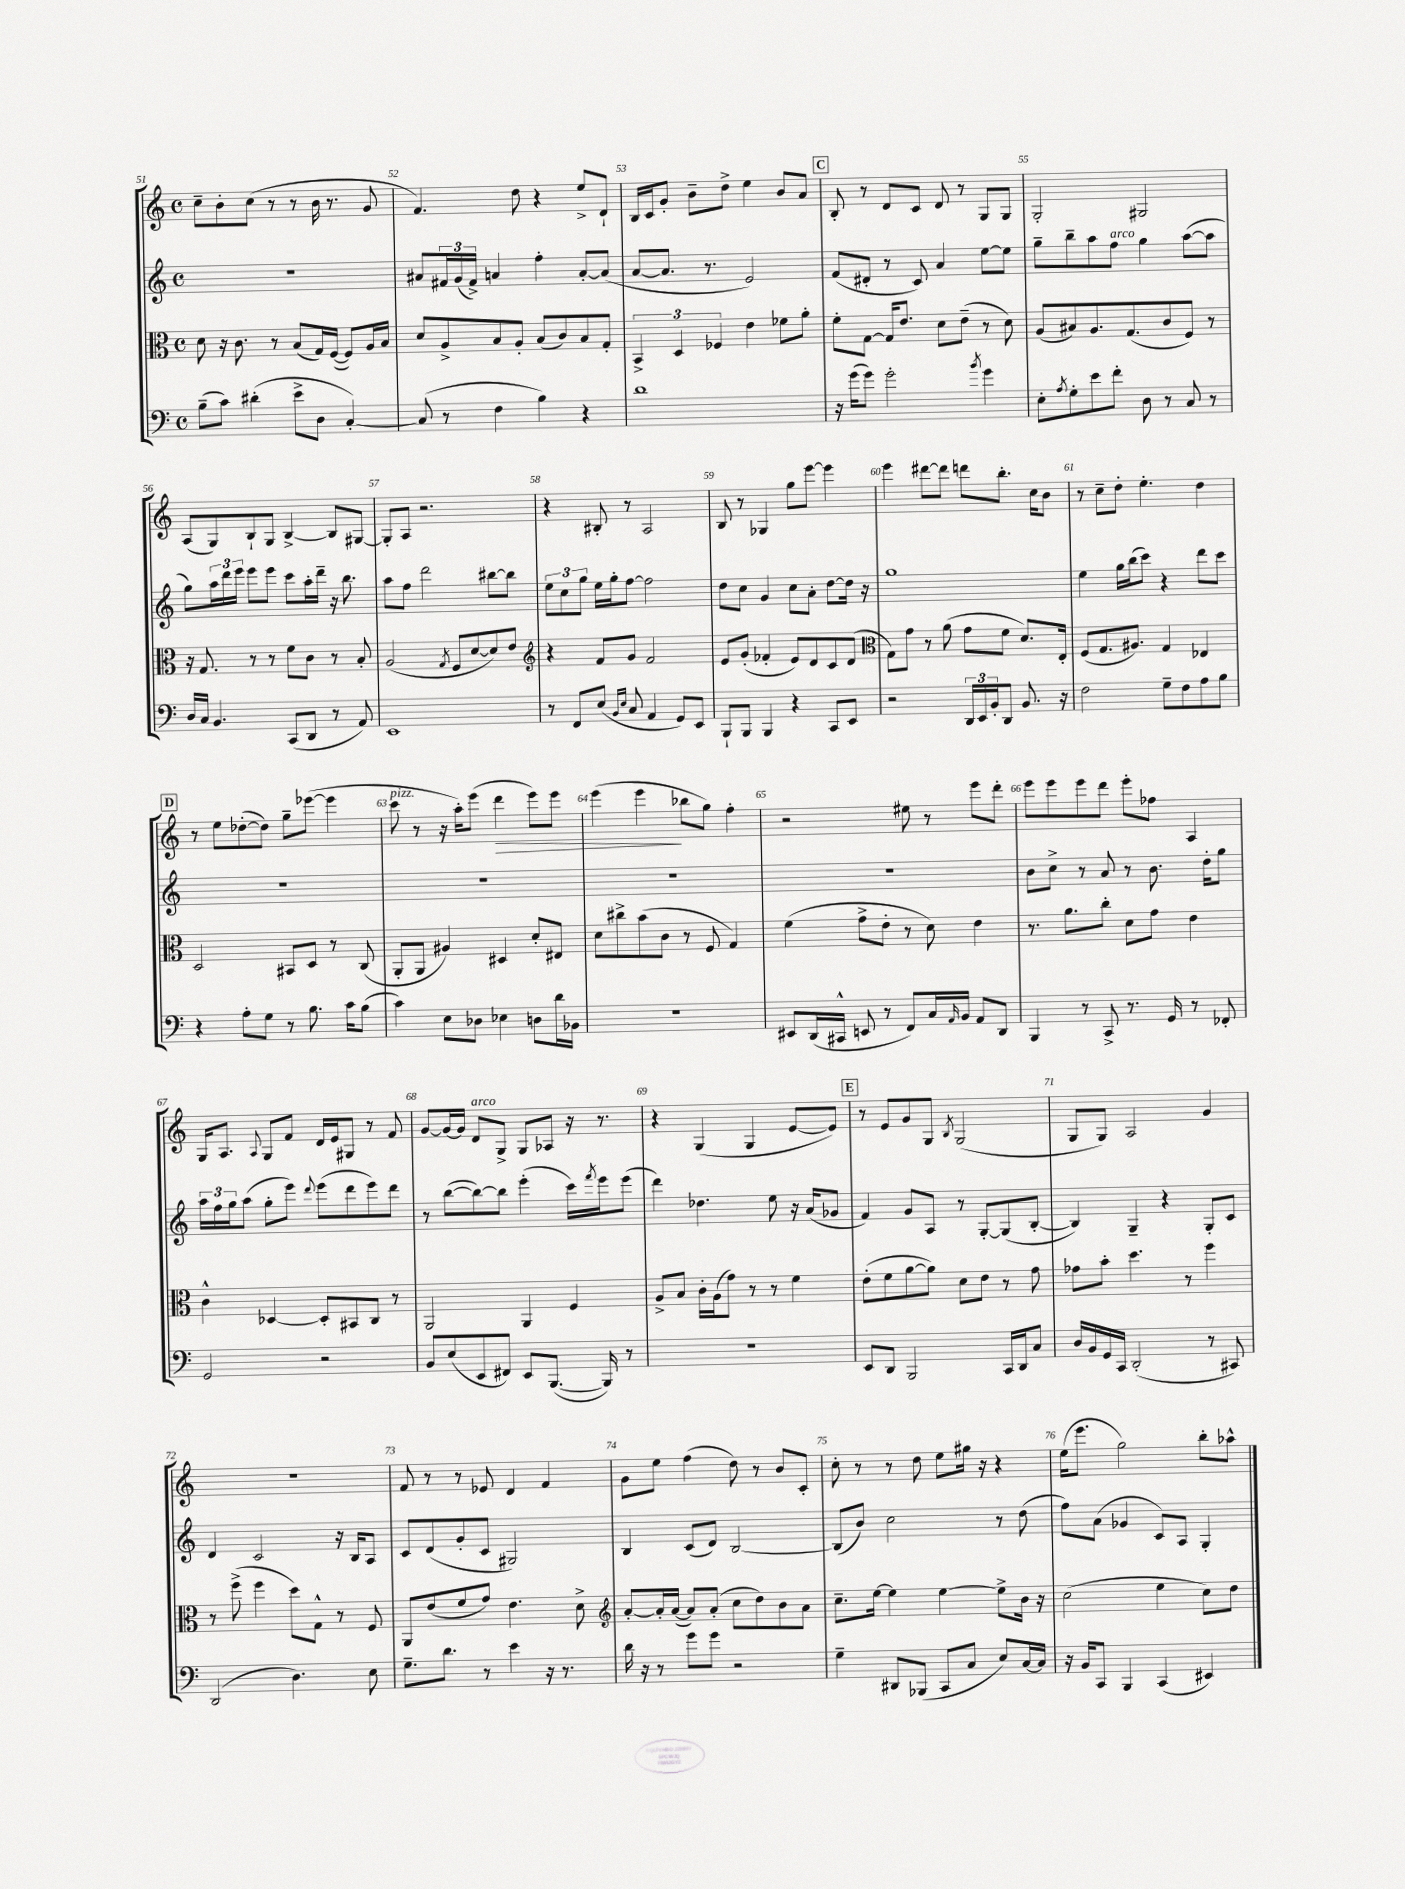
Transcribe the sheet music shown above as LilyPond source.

<<
\new StaffGroup <<
\new Staff = "s0" {
    \clef treble \key c \major \defaultTimeSignature \time 4/4
    c''8-- b'8-. c''8( r8 r8 b'16 r8. g'8 |
    f'4.) d''8 r4 e''8-> d'8-! |
    b16 c'16 g'8-. b'8-- d''8-> e''4 b'8 a'8 |
    \mark \markup { \box "C" } b8-. r8 d'8 c'8 d'8 r8 g8 g8 |
    g2-. gis2 |
    a8( g8) b8-! g8 b4~-> b8 gis8~ |
    gis8-. a8 r2. |
    r4 bis8-. r8 a2 |
    b8 r8 ges4 g''8 e'''8~ e'''4 |
    e'''4 dis'''8~ dis'''8 d'''8 b''8.-. c''16 b'8 |
    r8 c''8-- d''8-. e''4.-. d''4 |
    \mark \markup { \box "D" } r8 e''8 des''8~-.( des''8) g''8-- ees'''8~( ees'''4 |
    c'''8^\markup { \italic "pizz." } r8 r16 a''16-.) e'''8( d'''4\> e'''8) e'''8 |
    e'''4( e'''4\! bes''8 g''8) f''4-. |
    r2 eis''8 r8 e'''8 d'''8-. |
    e'''8 e'''8 e'''8 d'''8 e'''8-. fes''8 a4 |
    g16 a8. \appoggiatura { a8 } g8 f'8 d'16 e'16 gis8 r8 f'8 |
    g'8~ g'16~ g'16 d'8^\markup { \italic "arco" } g8-> g8 aes8 r16 r8. |
    r4 g4( g4 e'8~ e'8) |
    \mark \markup { \box "E" } r8 e'8 g'8 g8 \acciaccatura { b8 } g2( |
    g8 g8) a2 g'4 |
    r1 |
    f'8 r8 r8 ees'8 d'4 f'4 |
    g'8 e''8 f''4( d''8) r8 b'8 c'8-. |
    c''8-. r8 r8 d''8 e''8 gis''16 r16 r4 |
    e''16( e'''8. g''2) b''8-. aes''8-^ \bar "|." |
}
\new Staff = "s1" {
    \clef treble \key c \major \defaultTimeSignature \time 4/4
    r1 |
    ais'8 \tuplet 3/2 { fis'16 g'16( fis'16->) } a'4 f''4-. a'8~-. a'8( |
    a'8~ a'8. r8. e'2) |
    \mark \markup { \box "C" } f'8( dis'8-. r8 c'8) a'4 e''8~ e''8 |
    g''8-- b''8-- a''8 f''8^\markup { \italic "arco" } g''4 a''8~( a''8 |
    g''8) \tuplet 3/2 { a''16 d'''16 e'''16 } e'''8 e'''8 c'''8 a''16-. d'''16-- r16 b''8. |
    a''8 f''8 d'''2 bis''8~ bis''8 |
    \tuplet 3/2 { e''8 c''8 g''8 } e''16 g''16-. f''8~ f''2 |
    d''8 c''8 g'4 c''8 a'8-. d''8~ d''16 r16 |
    g''1 |
    e''4 g''16 b''16( c'''8) r4 d'''8 c'''8 |
    \mark \markup { \box "D" } R1 |
    R1 |
    R1 |
    R1 |
    b'8 c''8-> r8 a'8 r8 b'8. d''16-. g''8 |
    \tuplet 3/2 { a''16 f''16 g''16 } a''8( g''8-. e'''8) \appoggiatura { d'''8 } e'''8( d'''8 e'''8) d'''8 |
    r8 b''8~( b''8~) b''8 e'''4-.( c'''16) \acciaccatura { f'''8 } e'''16 e'''8( |
    d'''4) des''4. e''8 r16 a'16( ges'8 |
    \mark \markup { \box "E" } f'4) g'8 a8 r8 g8~-. g8( b8~-. |
    b4) g4-- r4 g8-. c'8 |
    d'4 c'2 r16 b16 a8 |
    c'8 d'8( g'8-. c'8 gis2) |
    b4 c'8( d'8) b2~ |
    b8( b'8) c''2 r8 d''8( |
    f''8) a'8( ges'4 c'8) a8 g4-. \bar "|." |
}
\new Staff = "s2" {
    \clef alto \key c \major \defaultTimeSignature \time 4/4
    d'8 r16 c'8. r8 b8( g16) f16~( f8) a16 b16 |
    d'8 a8-> b8 a8-. b8( c'8) b8 g8-. |
    \tuplet 3/2 { b,4-> d4 fes4 } e'4 fes'8 a'8-. |
    \mark \markup { \box "C" } f'8-. g8~ g16 e'8. d'8 e'8--( r8 d'8) |
    a8( bis8) a8. g8.( c'8 f8) r8 |
    r16 g8. r8 r8 f'8 c'8 r8 b8-. |
    a2( \acciaccatura { g8 } f8 d'8~ d'8) e'8 |
    \clef treble r4 f'8 g'8 f'2 |
    e'8 g'8-.( fes'4-. e'8) d'8 c'8 d'8( |
    \clef alto g8) g'8 r8 a'8( g'8 f'8 d'8.) e16-. |
    f8( g8. ais8.) g4 ees4 |
    \mark \markup { \box "D" } d2 bis,8 d8 r8 c8( |
    a,8-. a,8 ais4) dis4 d'8-. eis8 |
    d'8 cis''8-> b'8( c'8 r8 f8 g4) |
    f'4( g'8-> e'8-. r8 d'8) e'4 |
    r8. a'8. c''8-. d'8 g'8 e'4 |
    c'4-^ des4~ des8-. bis,8 c8 r8 |
    a,2 a,4 f4 |
    a8-> b8 c'16-. a16( g'8) r8 r8 f'4 |
    \mark \markup { \box "E" } e'8-.( f'8 a'8~ a'8) d'8 e'8 r8 g'8 |
    ges'8 b'8-. d''4. r8 f''4 |
    r8 f''8->( f''4 d''8) g8-^ r8 f8 |
    a,8 e'8( f'8 g'8) e'4. d'8-> |
    \clef treble a'8~-. a'16-. a'16~( a'8) a'8-.( c''8 d''8) b'8 a'8 |
    c''8.-- e''16~ e''4 e''4~ e''8-> b'16 r16 |
    c''2( e''4 c''8) d''8 \bar "|." |
}
\new Staff = "s3" {
    \clef bass \key c \major \defaultTimeSignature \time 4/4
    b8--( c'8) dis'4-.( e'8-> d8 c4~-.) |
    c8( r8 f4 b4) r4 |
    d'1 |
    \mark \markup { \box "C" } r16 g'16( g'8) g'2-. \acciaccatura { b'8 } g'4 |
    e8-. \acciaccatura { a8 } g8-. e'8 f'8-. d8 r8 c8 r8 |
    d16 c16 b,4. c,8( d,8 r8 a,8) |
    e,1 |
    r8 f,8 e8( \grace { b,16 e16 } c8 a,4 g,8) e,8 |
    b,,8-! b,,8 b,,4 r4 c,8 e,8 |
    r2 \tuplet 3/2 { d,16 e,16 b,16-. } d,8 b,8. r16 |
    f2 g8-- f8 a8 b8 |
    \mark \markup { \box "D" } r4 a8-. g8 r8 b8. c'16 b8( |
    c'4) e8 des8 ees4 d8 d'16 bes,16 |
    R1 |
    eis,8 d,16( cis,16-^ e,8 r8 f,8) c16 \grace { a,16 } b,16 a,8 d,8 |
    b,,4 r8 c,8-> r8. g,16 r8 fes,8-. |
    g,2 r2 |
    b,8 e8( e,8 fis,8) e,8 b,,8.~( b,,16) r8 |
    R1 |
    \mark \markup { \box "E" } e,8 d,8 b,,2 c,16 d,16 c8 |
    d16 b,16 g,16 c,16 d,2-.( r8 cis,8) |
    d,2( d4.) e8 |
    g8.-- d'8. r8 e'4 r16 r8. |
    d'16 r16 r8 g'8 g'8 r2 |
    g4-- dis,8 bes,,8( c,8 c8 e8) c16~ c16 |
    r16 b,16 c,8 b,,4 c,4( eis,4) \bar "|." |
}
>>
>>
\layout { \context { \Score currentBarNumber = #51 \override BarNumber.break-visibility = ##(#f #t #t) barNumberVisibility = #all-bar-numbers-visible } }
